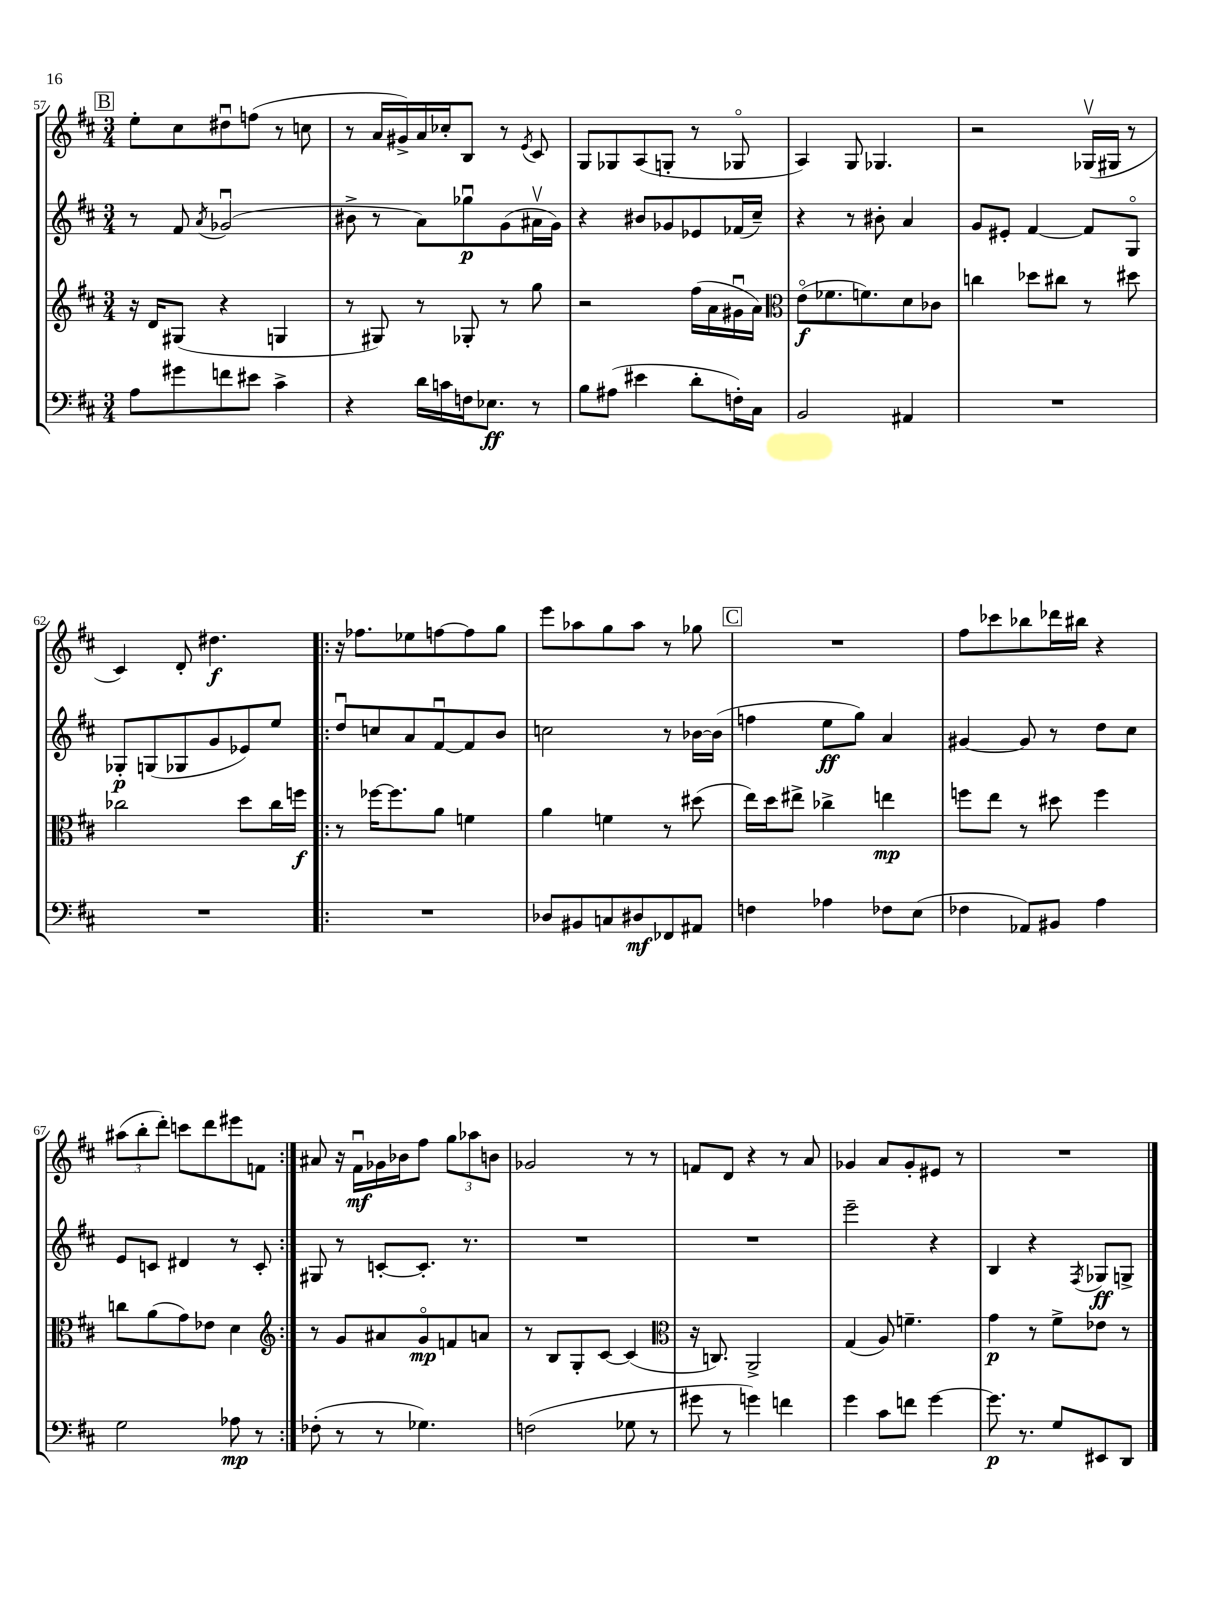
<<
\new StaffGroup <<
\new Staff = "s0" {
    \clef treble \key d \major \numericTimeSignature \time 3/4
    \autoBeamOff \mark \markup { \box "B" } e''8[-. cis''8 dis''8\downbow f''8]( r8 c''8 |
    r8 a'16[ gis'16->) a'16 ces''16-. b8] r8 \acciaccatura { e'8 } cis'8 |
    g8[ ges8 a8( g8]-. r8 ges8\flageolet |
    a4) g8 ges4. |
    r2 ges16[\upbow( gis16] r8 |
    cis'4) d'8-. dis''4.\f |
    \repeat volta 2 { r16 fes''8.[ ees''8 f''8~ f''8 g''8] |
    e'''8[ aes''8 g''8 aes''8] r8 ges''8 |
    \mark \markup { \box "C" } R2. |
    fis''8[ ces'''8 bes''8 des'''16 bis''16] r4 |
    \tuplet 3/2 { ais''8[( b''8-. d'''8]-.) } c'''8[ d'''8 eis'''8 f'8] | }
    ais'8 r16 fis'16[\downbow\mf ges'16 bes'16 fis''8] \tuplet 3/2 { g''8[ aes''8 b'8] } |
    ges'2 r8 r8 |
    f'8[ d'8] r4 r8 a'8 |
    ges'4 a'8[ ges'8-. eis'8] r8 |
    R2. \bar "|." |
}
\new Staff = "s1" {
    \clef treble \key d \major \numericTimeSignature \time 3/4
    \autoBeamOff \mark \markup { \box "B" } r8 fis'8 \acciaccatura { a'8 } ges'2\downbow( |
    bis'8-> r8 a'8[) ges''8\downbow\p g'8( ais'16\upbow g'16]) |
    r4 bis'8[ ges'8 ees'8 fes'16( cis''16]--) |
    r4 r8 bis'8-. a'4 |
    g'8[ eis'8]-. fis'4~ fis'8[ g8]\flageolet |
    ges8[-.\p g8( ges8 g'8 ees'8) e''8] |
    \repeat volta 2 { d''8[\downbow c''8 a'8 fis'8~\downbow fis'8 b'8] |
    c''2 r8 bes'16[~ bes'16]( |
    \mark \markup { \box "C" } f''4 e''8[\ff g''8]) a'4 |
    gis'4~ gis'8 r8 d''8[ cis''8] |
    e'8[ c'8] dis'4 r8 c'8-. | }
    gis8 r8 c'8[~-. c'8.]-. r8. |
    R2. |
    R2. |
    e'''2-- r4 |
    b4 r4 \acciaccatura { fis8 } ges8[\ff g8]-> \bar "|." |
}
\new Staff = "s2" {
    \clef treble \key d \major \numericTimeSignature \time 3/4
    \autoBeamOff \mark \markup { \box "B" } r16 d'16[ gis8]( r4 g4 |
    r8 gis8) r8 ges8-. r8 g''8 |
    r2 fis''16[( a'16 gis'16\downbow a'16]) |
    \clef alto e'8[\flageolet\f( fes'8. f'8.) d'8 ces'8] |
    c''4 des''8[ cis''8] r8 dis''8 |
    ces''2 d''8[ ces''16 f''16]\f |
    \repeat volta 2 { r8 fes''16[~ fes''8. a'8] f'4 |
    a'4 f'4 r8 dis''8( |
    \mark \markup { \box "C" } e''16[) d''16 eis''8]-> ces''4-> e''4\mp |
    f''8[ e''8] r8 dis''8 f''4 |
    c''8[ a'8( g'8) ees'8] d'4 | }
    \clef treble r8 g'8[ ais'8 g'8\flageolet\mp f'8 a'8] |
    r8 b8[ g8-. cis'8]~ cis'4( |
    \clef alto r16 c8.) a,2-> |
    g4( a8) f'4.-- |
    g'4\p r8 fis'8[-> ees'8] r8 \bar "|." |
}
\new Staff = "s3" {
    \clef bass \key d \major \numericTimeSignature \time 3/4
    \autoBeamOff \mark \markup { \box "B" } a8[ gis'8 f'8 eis'8] cis'4-> |
    r4 d'16[ c'16 f16 ees8.]\ff r8 |
    b8[ ais8]( eis'4 d'8[-. f16-.) cis16] |
    b,2 ais,4 |
    R2. |
    R2. |
    \repeat volta 2 { R2. |
    des8[ bis,8 c8 dis8\mf fes,8 ais,8] |
    \mark \markup { \box "C" } f4 aes4 fes8[ e8]( |
    fes4 aes,8[) bis,8] a4 |
    g2 aes8\mp r8 | }
    fes8-.( r8 r8 ges4.) |
    f2( ges8 r8 |
    gis'8 r8 g'4) f'4 |
    g'4 cis'8[ f'8] g'4~ |
    g'8.\p r8. g8[ eis,8 d,8] \bar "|." |
}
>>
>>
\layout { \context { \Score currentBarNumber = #57 } }
